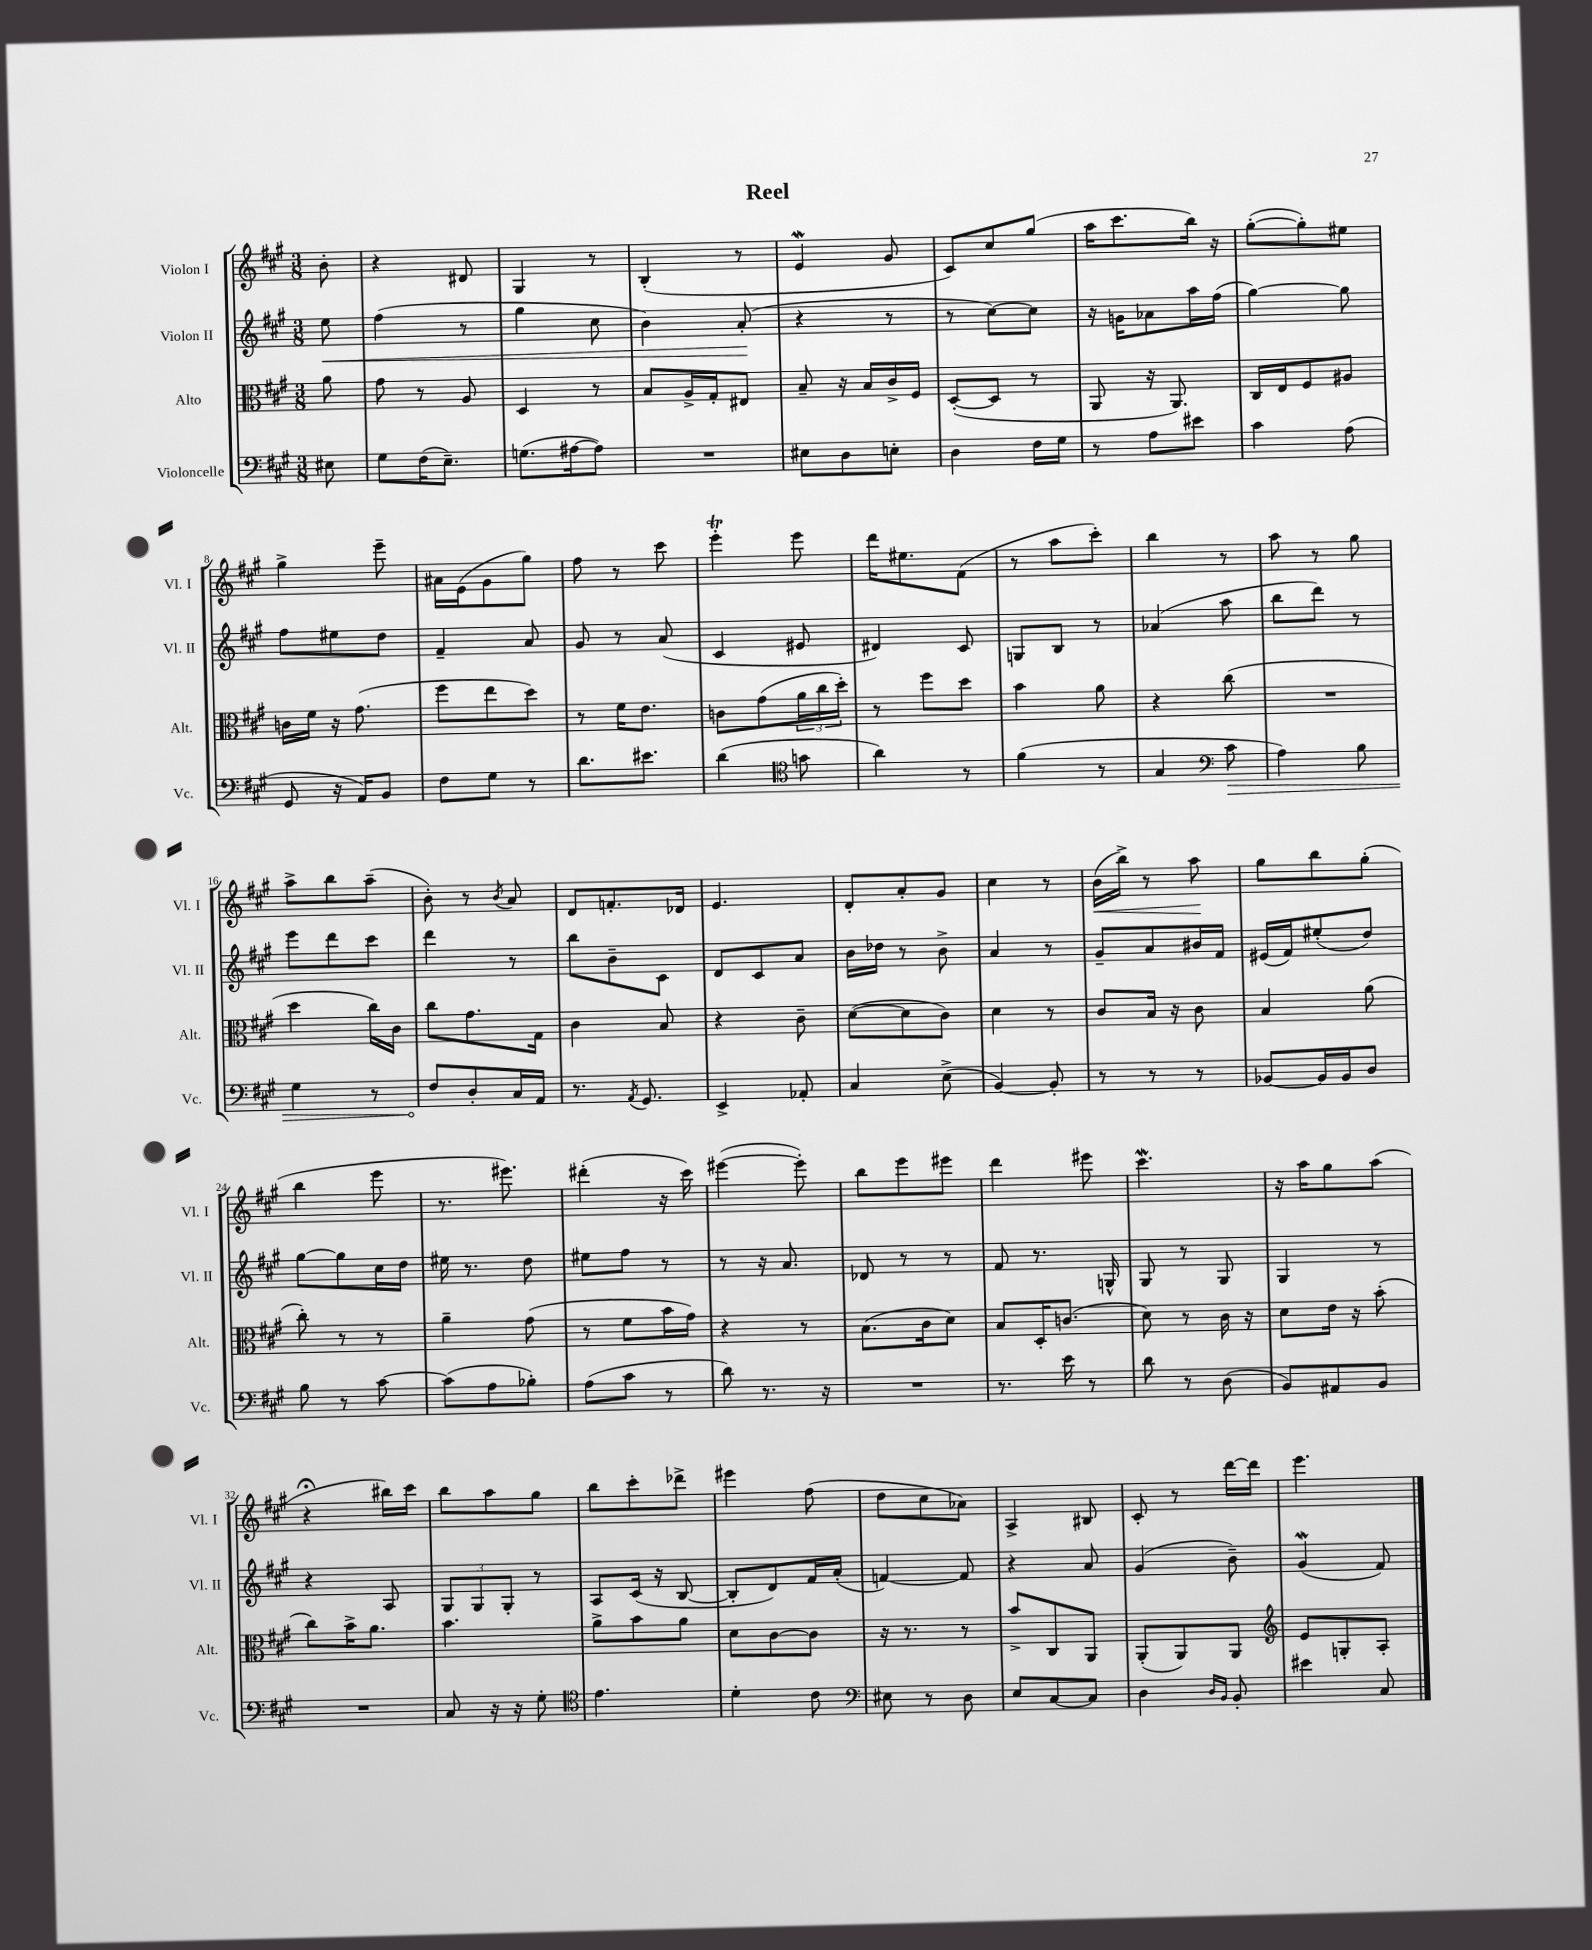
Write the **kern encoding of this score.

**kern	**kern	**kern	**kern
*staff4	*staff3	*staff2	*staff1
*clefF4	*clefC3	*clefG2	*clefG2
*k[f#c#g#]	*k[f#c#g#]	*k[f#c#g#]	*k[f#c#g#]
*M3/8	*M3/8	*M3/8	*M3/8
8E#	8a	8ee	8b'
=	=	=	=
8G#	8g#	(4ff#	4r
(16F#	8r	.	.
8.E~)	.	.	.
.	8A	8r	8d#
=	=	=	=
(8.G	4D	4gg#	4G#
[16A#	.	.	.
8A#])	8r	8cc#	8r
=	=	=	=
4.r	8B	4b)	(4B'
.	16A^	.	.
.	16G#'	.	.
.	8E#	(8a'	8r
=	=	=	=
8E#	8B~	4r	4e
8D	16r	.	.
.	16B	.	.
8E'	16c#^	8r	8g#
.	16F#	.	.
=	=	=	=
4D	([8D'	8r	8c#)
.	8D]	[8cc#)	8cc#
16F#	8r	8cc#]	(8gg#
16G#	.	.	.
=	=	=	=
8r	8AA	16r	16aa
.	.	16g	8.ccc#
8A	16r	8a-	.
.	8.AA)	.	.
8e#	.	16aa	16bb)
.	.	(16ff#	16r
=	=	=	=
4c#	16C#	[4gg#)	([8gg#'
.	16E	.	.
.	8F#	.	8gg#'])
(8A	8A#	8gg#]	8ee#
=	=	=	=
8GG#	16c	8ff#	4gg#^
.	16f#	.	.
16r	16r	8ee#	.
16AA)	(8.g#	.	.
8BB	.	8dd	8eee~
=	=	=	=
8F#	8ff#	4f#~	16a#
.	.	.	(16e
8G#	8ee	.	8g#
8r	8dd)	8a	8gg#)
=	=	=	=
8.d	8r	8g#	8ff#
.	16f#	8r	8r
8.e#	8.e	.	.
.	.	(8a	8ccc#
=	=	=	=
(4d	8c	4c#	4eee'
.	(8g#	.	.
*clefC4	*	*	*
8g	24a	8e#	8eee
.	24cc#	.	.
.	24dd')	.	.
=	=	=	=
4a)	8r	4d#)	16ddd
.	.	.	8.ee#
.	8ff#	.	.
8r	8dd	8c#	(8f#
=	=	=	=
(4f#	4b	8G	8r
.	.	8B	8aa
8r	8a	8r	8ccc#')
=	=	=	=
4G#	4r	(4a-	4bb
*clefF4	*	*	*
8c#	(8cc#	8aa	8r
=	=	=	=
4A)	4.r	8bb	8aa
.	.	8ddd)	8r
8B	.	8r	8gg#
=	=	=	=
4G#	4dd	8eee	8aa^
.	.	8ddd	8bb
8r	16cc#)	8ccc#	(8aa~
.	16c#	.	.
=	=	=	=
8F#	8cc#	4ddd	8b')
8D'	8.g#	.	8r
.	.	.	8qb
16C#	.	8r	8a
16AA	16G#	.	.
=	=	=	=
8.r	4c#	8bb	8d
.	.	8b~	8.f'
8qAA	.	.	.
8.GG#	.	.	.
.	8B	8c#	.
.	.	.	16d-
=	=	=	=
4EE^	4r	8d	4.e
.	.	8c#	.
8AA-'	8c#~	8a	.
=	=	=	=
4C#	([8d	16b	8d'
.	.	16dd-	.
.	8d]	8r	8a'
(8E^	8c#)	8b^	8g#
=	=	=	=
[4BB)	4d	4a	4cc#
8BB']	8r	8r	8r
=	=	=	=
8r	8c#	8g#~	(16b
.	.	.	16bb^)
8r	16B	8a	8r
.	16r	.	.
8r	8c#	16b#	8aa
.	.	16f#	.
=	=	=	=
[8BB-	4B	(16e#	8gg#
.	.	16f#)	.
16BB-]	.	(8ee#'	8bb
16BB-	.	.	.
8D	(8a	8dd)	(8gg#'
=	=	=	=
8B	8cc#')	[8gg#	4bb
8r	8r	8gg#]	.
[8c#	8r	16cc#	8eee
.	.	16dd	.
=	=	=	=
(8c#]	4a~	16ee#	8.r
.	.	8.r	.
8A	.	.	.
.	.	.	8.eee#)
8B-')	(8g#	8dd	.
=	=	=	=
(8A	8r	8ee#	(4ddd#'
8c#	8f#	8ff#	.
8r	16b	8r	16r
.	16g#)	.	16ccc#)
=	=	=	=
8d)	4r	8r	([4eee#
8.r	.	16r	.
.	.	8.a	.
.	8r	.	8eee#'])
16r	.	.	.
=	=	=	=
4.r	(8.B	8d-	8bb
.	.	8r	8eee
.	16c#	.	.
.	8d)	8r	8eee#
=	=	=	=
8.r	8B	8f#	4ddd
.	16D'	8.r	.
16e	(8.c	.	.
8r	.	.	8eee#
.	.	16G^^	.
=	=	=	=
8d	8d)	8G#	4.ccc#
8r	8r	8r	.
(8D	16c#	8G#	.
.	16r	.	.
=	=	=	=
8BB)	8d	4G#	16r
.	.	.	16aa
8AA#	16e	.	8gg#
.	16r	.	.
8BB	(8b'	8r	(8aa
=	=	=	=
4.r	8cc#)	4r	4r;
.	16b^	.	.
.	8.a	.	.
.	.	8A	16bb#)
.	.	.	16ccc#
=	=	=	=
8C#	4.b	12G#	8bb
.	.	12G#	.
16r	.	.	8aa
.	.	12G#'	.
16r	.	.	.
8G#'	.	8r	8gg#
=	=	=	=
*clefC4	*	*	*
4.e	8a^	8A	8bb
.	8b	(16c#	8ccc#'
.	.	16r	.
.	8a	[8B	8ddd-^
=	=	=	=
4d'	8d	8B']	4eee#
.	[8c#	8d)	.
8c#	8c#]	16f#	(8ff#
.	.	(16a'	.
=	=	=	=
*clefF4	*	*	*
8E#	16r	[4f)	8dd
.	8.r	.	.
8r	.	.	8cc#
8D	8r	8f]	8a-)
=	=	=	=
8E	8b^	4r	4A^
[8C#	8C#	.	.
8C#]	8AA	8a	8B#
=	=	=	=
4D	(8AA'	(4g#	8c#'
.	8AA)	.	8r
16qqD	.	.	.
16qqBB	.	.	.
8BB'	8AA	8b~)	[16ddd
.	.	.	16ddd]
=	=	=	=
*	*clefG2	*	*
4e#	8e	(4g#	4.eee
.	8G'	.	.
8C#	8A'	8f#)	.
==	==	==	==
*-	*-	*-	*-
